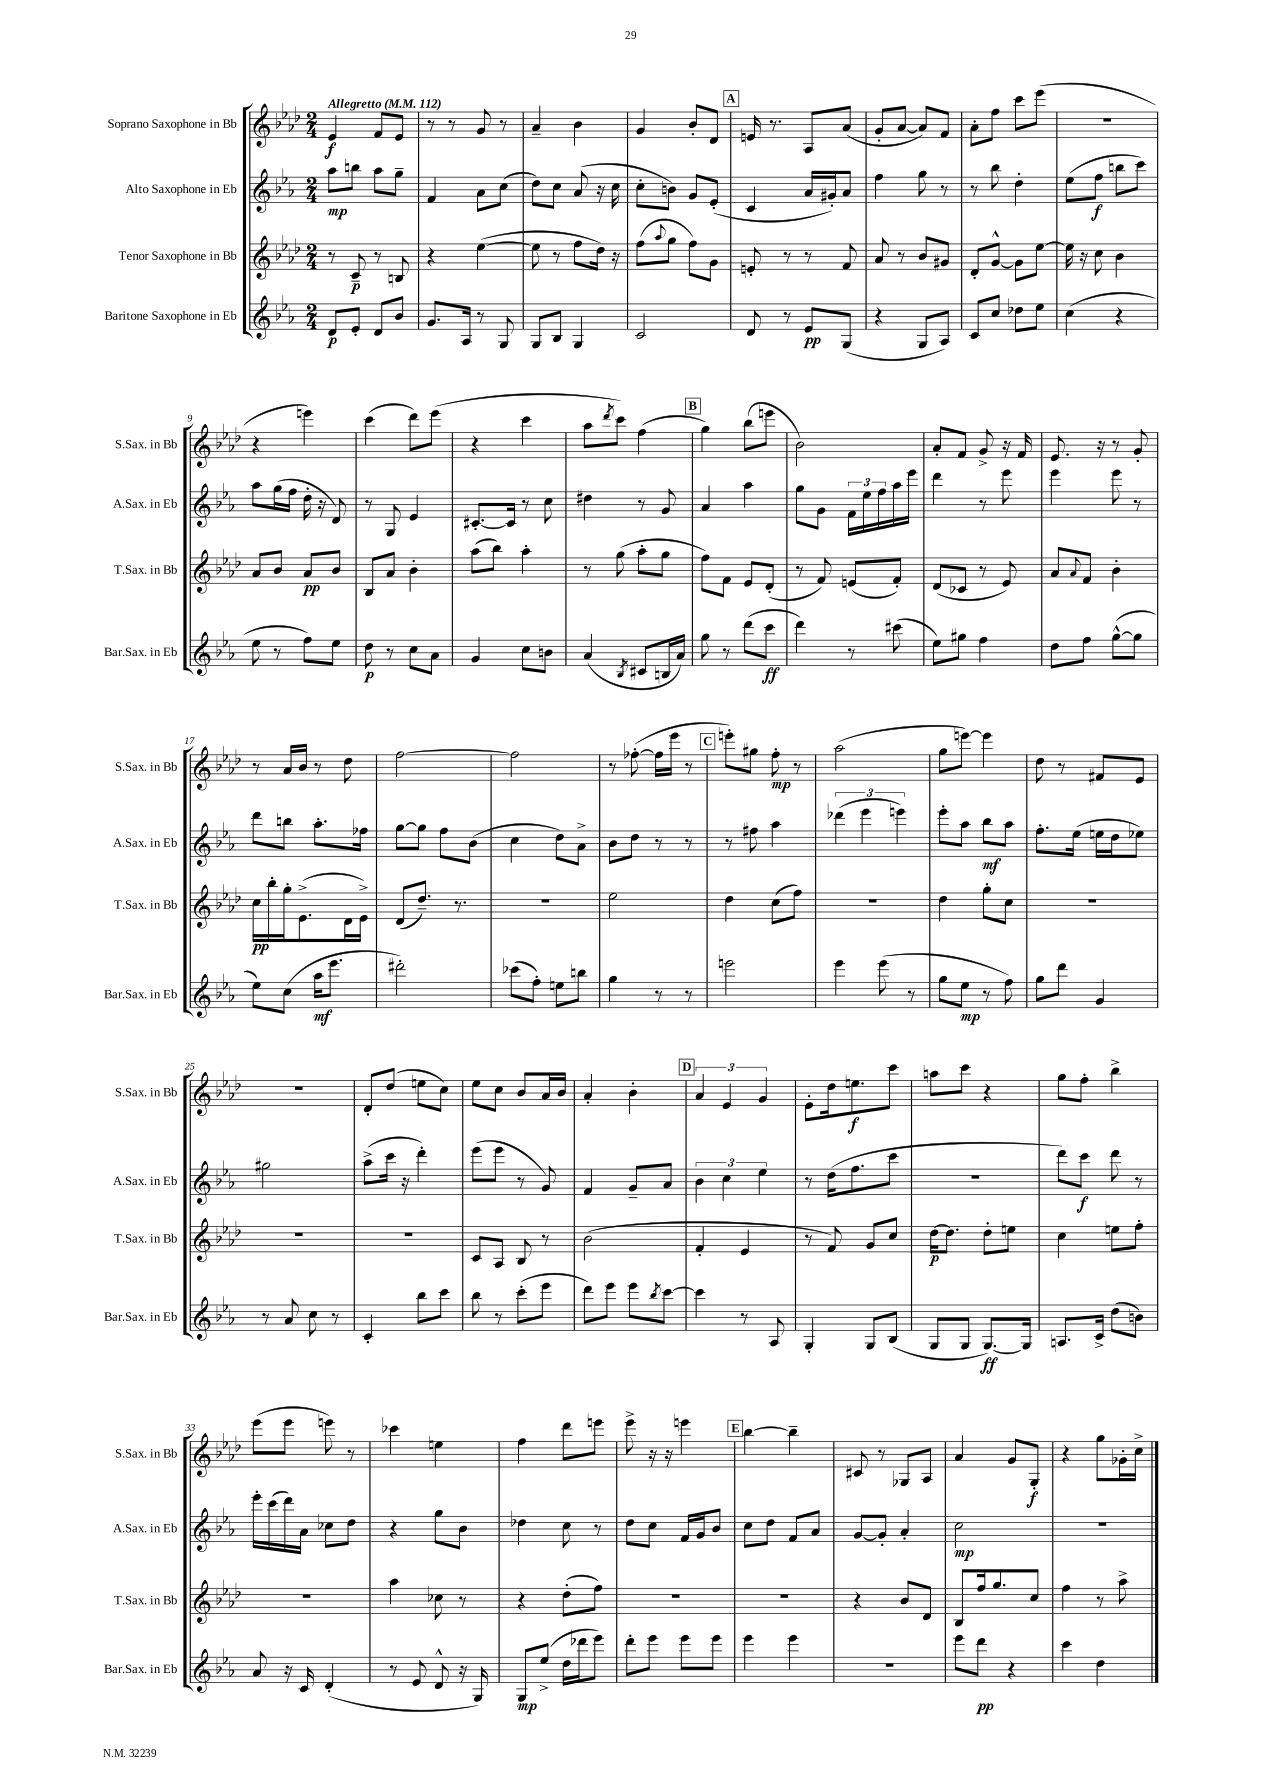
<<
\new StaffGroup <<
\new Staff = "s0" \with { instrumentName = "Soprano Saxophone in Bb" shortInstrumentName = "S.Sax. in Bb" } {
    \clef treble \key aes \major \numericTimeSignature \time 2/4 \tempo "Allegretto" 4 = 112
    ees'4\f f'8 ees'8 |
    r8 r8 g'8 r8 |
    aes'4-- bes'4 |
    g'4 bes'8-. des'8 |
    \mark \markup { \box "A" } e'16 r8. aes8 aes'8( |
    g'8-. aes'8~ aes'8) f'8 |
    aes'8-. f''8 c'''8 ees'''8( |
    r2 |
    r4 e'''4) |
    c'''4( des'''8) ees'''8( |
    r4 c'''4 |
    aes''8 \acciaccatura { des'''8 } c'''8) f''4( |
    \mark \markup { \box "B" } g''4) bes''8( e'''8 |
    bes'2) |
    aes'8-. f'8 g'8-> r16 f'16 |
    ees'8. r16 r8 g'8-. |
    r8 aes'16 bes'16 r8 des''8 |
    f''2~ |
    f''2 |
    r8 fes''8~-.( fes''16 ees'''16 r8 |
    \mark \markup { \box "C" } e'''8-.) gis''8 f''8-.\mp r8 |
    aes''2( |
    g''8 e'''8~) e'''4 |
    des''8 r8 fis'8 ees'8 |
    r2 |
    des'8-. des''8( e''8 c''8) |
    ees''8 c''8 bes'8 aes'16 bes'16 |
    aes'4-. bes'4-. |
    \mark \markup { \box "D" } \tuplet 3/2 { aes'4 ees'4 g'4 } |
    ees'8-. des''16 e''8.\f c'''8 |
    a''8 c'''8 r4 |
    g''8 f''8-. bes''4-> |
    ees'''8( ees'''8 e'''8) r8 |
    ces'''4 e''4 |
    f''4 des'''8 e'''8 |
    ees'''8-> r16 r16 e'''4 |
    \mark \markup { \box "E" } bes''4~ bes''4-- |
    cis'8 r8 ges8 aes8 |
    aes'4 g'8 g8-.\f |
    r4 g''8 ges'16-. c''16-> \bar "|." |
}
\new Staff = "s1" \with { instrumentName = "Alto Saxophone in Eb" shortInstrumentName = "A.Sax. in Eb" } {
    \clef treble \key ees \major \numericTimeSignature \time 2/4
    aes''8\mp b''8 aes''8 g''8-- |
    f'4 aes'8 c''8( |
    d''8) c''8 aes'8( r16 c''16 |
    c''8-. b'8) g'8 ees'8-.( |
    \mark \markup { \box "A" } c'4 aes'16 gis'16-.) aes'8 |
    f''4 g''8 r8 |
    r8 bes''8 d''4-. |
    ees''8( f''8\f b''8 c'''8) |
    aes''8 g''16( f''16 d''16-. r16 d'8) |
    r8 g8 ees'4 |
    cis'8.~-. cis'16 r8 c''8 |
    dis''4 r8 g'8 |
    \mark \markup { \box "B" } aes'4 aes''4 |
    g''8 g'8 \tuplet 3/2 { f'16 ees''16 f''16 } aes''16 ees'''16 |
    d'''4 r8 ees'''8 |
    ees'''4 ees'''8 r8 |
    d'''8 b''8 aes''8.-. fes''16 |
    g''8~ g''8 f''8 bes'8( |
    c''4 d''8) aes'8-> |
    bes'8 d''8 r8 r8 |
    \mark \markup { \box "C" } r8 fis''8 aes''4 |
    \tuplet 3/2 { des'''4( ees'''4 e'''4) } |
    ees'''8-. aes''8 bes''8\mf aes''8 |
    f''8.-. ees''16( e''16 d''16 ees''8) |
    gis''2 |
    aes''8->( c'''16 r16 d'''4-.) |
    ees'''8( ees'''8 r8 g'8) |
    f'4 g'8-- aes'8 |
    \mark \markup { \box "D" } \tuplet 3/2 { bes'4 c''4 ees''4 } |
    r8 d''16( f''8. c'''8 |
    r2 |
    d'''8) c'''8\f d'''8 r8 |
    ees'''16-. c'''16( d'''16) aes'16 ces''8 d''8 |
    r4 g''8 bes'8 |
    des''4 c''8 r8 |
    d''8 c''8 f'16 g'16 bes'8 |
    \mark \markup { \box "E" } c''8 d''8 f'8 aes'8 |
    g'8~ g'8-. aes'4-. |
    c''2\mp |
    R2 \bar "|." |
}
\new Staff = "s2" \with { instrumentName = "Tenor Saxophone in Bb" shortInstrumentName = "T.Sax. in Bb" } {
    \clef treble \key aes \major \numericTimeSignature \time 2/4
    r8 c'8--\p r8 b8 |
    r4 ees''4~( |
    ees''8 r8 f''8 des''16) r16 |
    f''8( \appoggiatura { aes''8 } g''8 f''8) g'8 |
    \mark \markup { \box "A" } e'8-. r8 r8 f'8 |
    aes'8 r8 bes'8 gis'8 |
    des'8-. g'8~-^ g'8 ees''8~ |
    ees''16 r16 c''8 bes'4 |
    aes'8 bes'8 aes'8\pp bes'8 |
    bes8 aes'8 bes'4-. |
    aes''8( bes''8) aes''4-. |
    r8 g''8( aes''8-. g''8 |
    \mark \markup { \box "B" } f''8) f'8 ees'8 des'8-.( |
    r8 f'8) e'8( f'8-.) |
    des'8( ces'8 r8 ees'8) |
    aes'8 \appoggiatura { aes'8 } f'8 bes'4-. |
    c''16\pp bes''16-. g''16-. ees'8.->( des'16 ees'16->) |
    des'8( des''8.--) r8. |
    R2 |
    ees''2 |
    \mark \markup { \box "C" } des''4 c''8( f''8) |
    r2 |
    des''4 g''8-. c''8 |
    R2 |
    R2 |
    R2 |
    c'8 aes8 bes8 r8 |
    bes'2( |
    \mark \markup { \box "D" } f'4-. ees'4 |
    r8 f'8) g'8 c''8 |
    des''16~\p des''8. des''8-. e''8 |
    c''4 e''8 f''8-. |
    R2 |
    aes''4 ces''8 r8 |
    r4 des''8-.( f''8) |
    R2 |
    \mark \markup { \box "E" } r2 |
    r4 bes'8 des'8 |
    bes8 f''16 g''8. c''8 |
    f''4 r8 aes''8-> \bar "|." |
}
\new Staff = "s3" \with { instrumentName = "Baritone Saxophone in Eb" shortInstrumentName = "Bar.Sax. in Eb" } {
    \clef treble \key ees \major \numericTimeSignature \time 2/4
    d'8\p ees'8-. d'8 bes'8 |
    g'8. aes16 r8 g8 |
    g8 bes8 g4 |
    c'2 |
    \mark \markup { \box "A" } d'8 r8 ees'8\pp g8( |
    r4 g8 aes8) |
    c'8 c''8 des''8 ees''8 |
    c''4( r4 |
    ees''8 r8 f''8) ees''8 |
    d''8\p r8 c''8 aes'8 |
    g'4 c''8 b'8 |
    aes'4( \acciaccatura { bes8 } cis'8 b16 aes'16) |
    \mark \markup { \box "B" } g''8 r8 d'''8( c'''8\ff |
    d'''4) r8 cis'''8( |
    ees''8) gis''8 f''4 |
    d''8 f''8 g''8~-^( g''8 |
    ees''8) c''8( aes''16\mf ees'''8. |
    dis'''2-.) |
    ces'''8( f''8-.) e''8 b''8 |
    g''4 r8 r8 |
    \mark \markup { \box "C" } e'''2 |
    ees'''4 ees'''8( r8 |
    g''8 ees''8\mp r8 f''8) |
    g''8 d'''8 g'4 |
    r8 aes'8 c''8 r8 |
    c'4-. bes''8 c'''8 |
    bes''8 r8 c'''8-.( ees'''8 |
    d'''8) ees'''8 ees'''8 \acciaccatura { bes''8 } c'''8~ |
    \mark \markup { \box "D" } c'''4 r8 aes8 |
    g4-. g8 bes8( |
    g8 g8 g8.~\ff) g16 |
    a8. c'16-> d''8( b'8) |
    aes'8 r16 c'16 d'4-.( |
    r8 ees'8 d'8-^ r16 g16) |
    g8\mp ees''8->( d''16 des'''16 ees'''8) |
    d'''8-. ees'''8 ees'''8 ees'''8 |
    \mark \markup { \box "E" } ees'''4 ees'''4 |
    R2 |
    ees'''8 d'''8\pp r4 |
    c'''4 d''4 \bar "|." |
}
>>
>>
